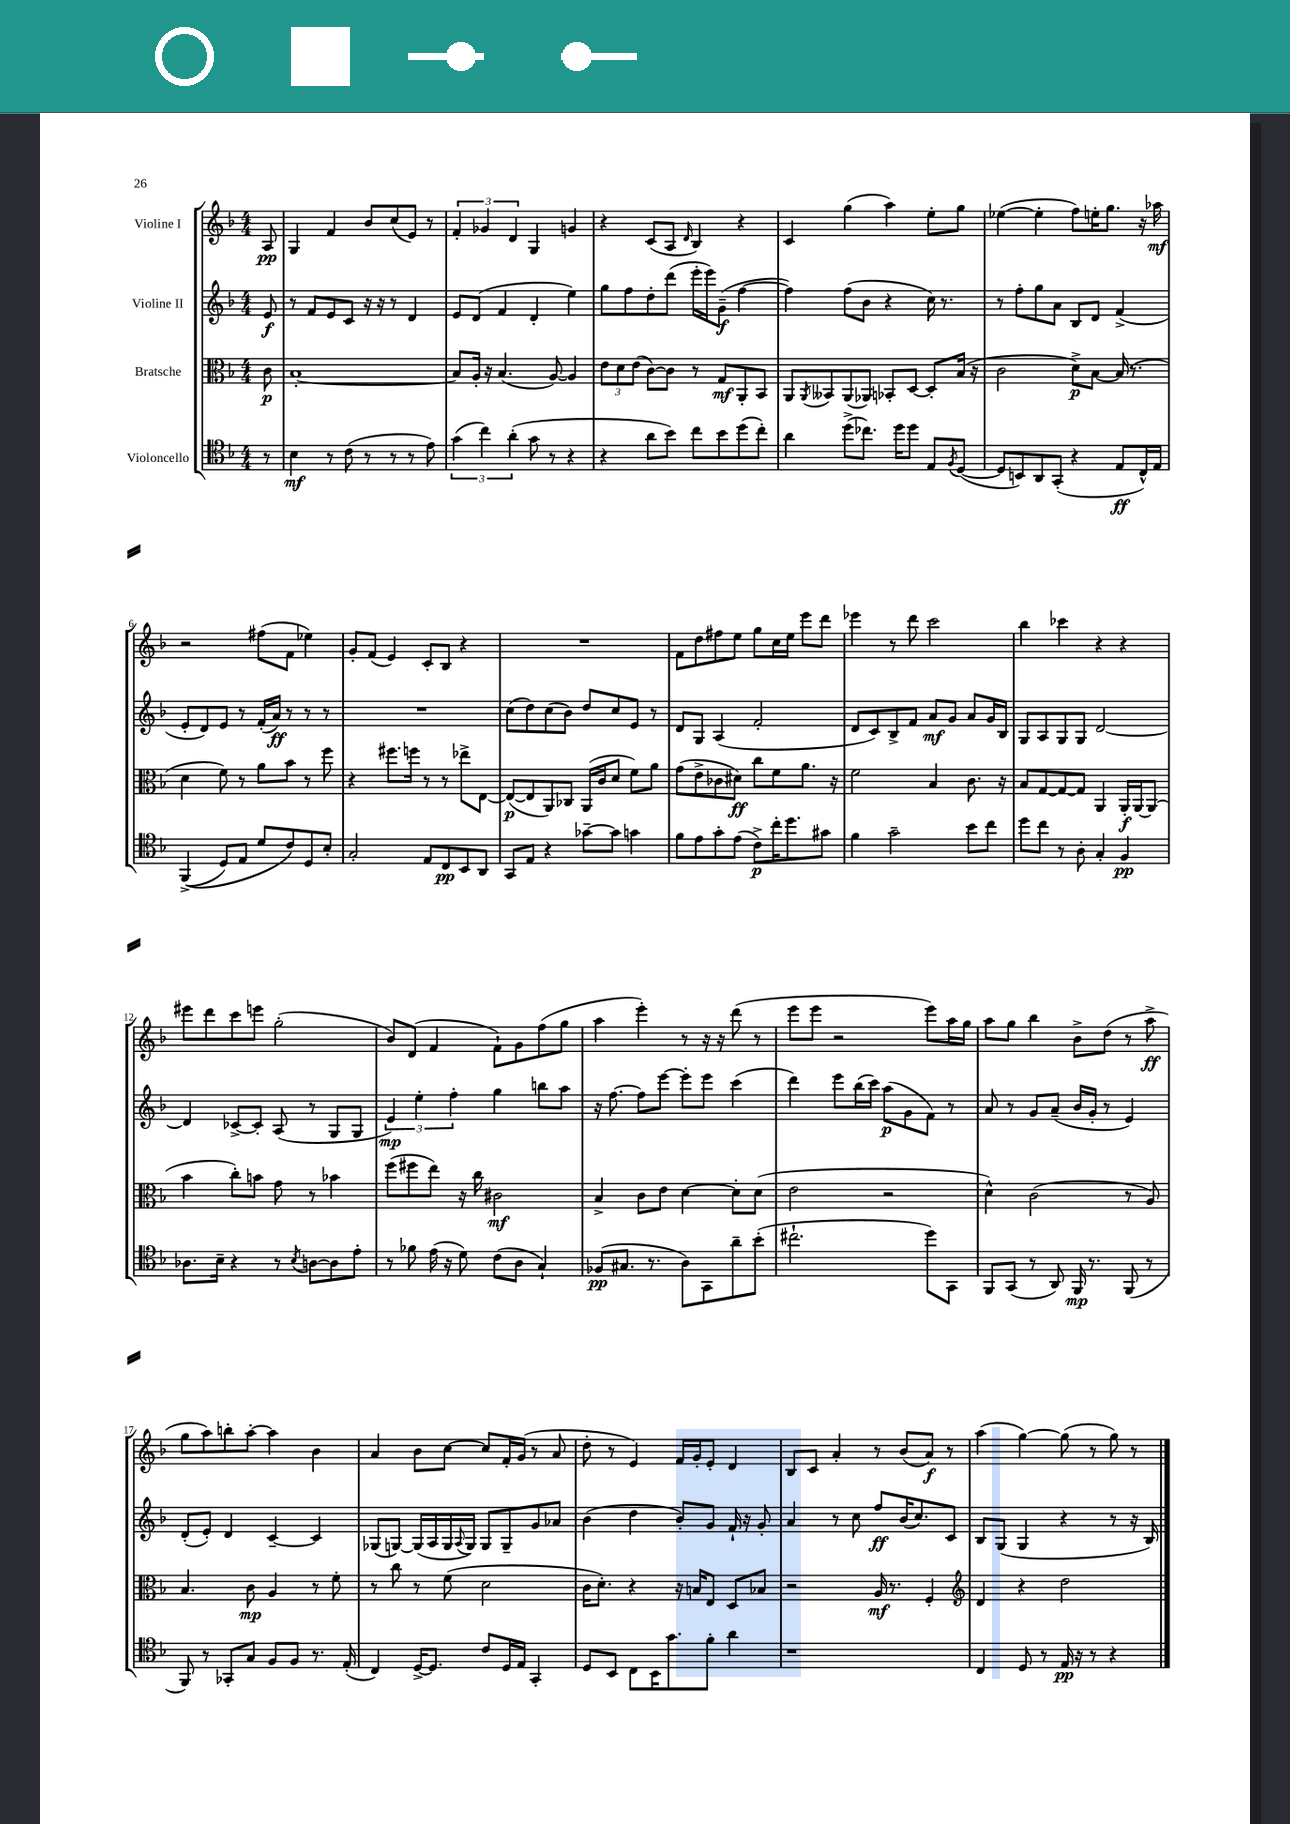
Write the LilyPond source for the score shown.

<<
\new StaffGroup <<
\new Staff = "s0" \with { instrumentName = "Violine I" } {
    \clef treble \key f \major \numericTimeSignature \time 4/4 \partial 8
    a8\pp |
    g4 f'4 bes'8 c''8( e'8) r8 |
    \tuplet 3/2 { f'4-. ges'4 d'4 } g4 g'4 |
    r4 c'8( a8 \grace { d'16 } bes4) r4 |
    c'4 g''4( a''4) e''8-. g''8 |
    ees''4~( ees''4-. f''8) e''16-. g''8. r16 aes''16\mf |
    r2 fis''8( f'8 ees''4) |
    g'8-. f'8( e'4) c'8-. bes8 r4 |
    R1 |
    f'8 d''8 fis''8 e''8 g''8 c''16 e''16 e'''8 d'''8 |
    ees'''4 r8 d'''8 c'''2 |
    bes''4 ces'''4 r4 r4 |
    eis'''8 d'''8 c'''8 e'''8 g''2-.( |
    bes'8) d'8( f'4 f'8-!) g'8 f''8( g''8 |
    a''4 e'''4-.) r8 r16 r16 d'''8( r8 |
    e'''8 e'''8 r2 e'''8) a''16 g''16 |
    a''8 g''8 bes''4 bes'8-> d''8( r8 a''8->\ff |
    g''8 a''8) b''8-. a''8~-. a''4 bes'4 |
    a'4 bes'8 c''8~ c''8 f'16-. g'16( r8 a'8 |
    d''8-. r8 e'4) f'16 g'16-. e'8-. d'4 |
    bes8 c'8 a'4-. r8 bes'8( a'8\f) r8 |
    a''4( g''4~) g''8( r8 g''8) r8 \bar "|." |
}
\new Staff = "s1" \with { instrumentName = "Violine II" } {
    \clef treble \key f \major \numericTimeSignature \time 4/4 \partial 8
    e'8\f |
    r8 f'8 e'8 c'8 r16 r16 r8 d'4 |
    e'8 d'8( f'4 d'4-. e''4) |
    g''8 f''8 d''8-. d'''8( e'''16-. e'''16) g'8--\f( f''4~ |
    f''4) f''8( bes'8 r4 c''16) r8. |
    r8 f''8-. g''8 a'8 bes8 d'8 f'4->( |
    e'8-. d'8) e'8 r8 f'16-.( a'16\ff) r8 r8 r8 |
    R1 |
    c''8( d''8) c''8( bes'8) d''8 c''8 e'8 r8 |
    d'8 g8 a4( f'2-. |
    d'8 c'8) bes8-> f'8 a'8\mf g'8 a'8 g'16 bes16 |
    g8 a8 g8 g8 d'2~ |
    d'4 ces'8~-> ces'8-. a8( r8 g8 g8 |
    \tuplet 3/2 { e'4\mp) e''4-. f''4-. } g''4 b''8 a''8 |
    r16 f''8.~ f''8 e'''8~ e'''8-. e'''8 c'''4( |
    d'''4) e'''8 bes''16( c'''16) a''8\p( g'8 f'8) r8 |
    a'8 r8 g'8 a'8--( bes'16 g'16-. r8 e'4) |
    d'8-.( e'8-.) d'4 c'4~-- c'4 |
    ges8( g8~) g16( a16 g16 \appoggiatura { a8 } g16) g8 g8-- g'8 aes'8 |
    bes'4( d''4 bes'8-.) g'8 f'16-! r16 g'8-. |
    a'4 r8 c''8 f''8\ff bes'16( c''8.) c'8 |
    bes8 g8( g4 r4 r8 r16 bes16) \bar "|." |
}
\new Staff = "s2" \with { instrumentName = "Bratsche" } {
    \clef alto \key f \major \numericTimeSignature \time 4/4 \partial 8
    c'8\p |
    bes1~-. |
    bes8 a16-. r16 bes4.( a8~) a4 |
    \tuplet 3/2 { e'8 d'8 e'8( } c'8~) c'8 r8 g8\mf a,8-. bes,8 |
    a,8 \acciaccatura { a,8 } beses,8 a,8( aes,8) bes,8-. d8~ d8-. bes16( r16 |
    c'2 d'8->\p) bes8~ bes16( r8. |
    d'4 f'8) r8 a'8 bes'8 r8 f''8 |
    r4 fis''8. f''16 r8 r8 ees''8-> e8~ |
    e8~\p( e8 a,8) ces8 a,16( c'16 d'8 f'8) a'8 |
    g'8( e'8-> ces'8 dis'8\ff) c''8 f'8 a'8. r16 |
    f'2 bes4 c'8. r16 |
    bes8 g8~ g8~ g8 a,4 a,16-.\f a,16~ a,8( |
    bes'4 c''8-.) b'8 g'8 r8 bes'4 |
    f''8( fis''8 e''8) r16 c''16 cis'2\mf |
    bes4-> c'8 e'8 d'4~ d'8-. d'8( |
    e'2 r2 |
    d'4-^) c'2( r8 a8) |
    bes4. c'8\mp a4 r8 f'8-. |
    r8 c''8 r8 f'8( d'2 |
    c'16 d'8.-.) r4 r16 b16 e8 d8 bes8 |
    r2 a16\mf r8. f4-. |
    \clef treble d'4 r4 d''2 \bar "|." |
}
\new Staff = "s3" \with { instrumentName = "Violoncello" } {
    \clef tenor \key f \major \numericTimeSignature \time 4/4 \partial 8
    r8 |
    bes4\mf r8 c'8( r8 r8 r8 e'8) |
    \tuplet 3/2 { g'4( c''4) a'4-.( } g'8 r8 r4 |
    r4 a'8 bes'8) c''8 bes'8 d''8( c''8-.) |
    a'4 d''8->( ces''8.) d''16 d''8 e8 \acciaccatura { f8 } d8~( |
    d8 b,8) a,8 g,8-.( r4 e8\ff c16-^) e16 |
    f,4->(\( d8) e8 d'8 c'8\) d8 bes8-. |
    g2-. e8 c8\pp bes,8 a,8 |
    g,8 e8 r4 ges'8~-- ges'8 g'4 |
    f'8 e'8 g'8-. e'8( c'8->\p) c''16-. d''8. gis'8 |
    f'4 g'2-- bes'8 c''8 |
    d''8 c''8 r8 a8-. g4-. f4\pp |
    aes8. bes16-- r4 r8 \acciaccatura { bes8 } a8~ a8 e'8-. |
    r8 fes'8 e'16( r16 d'8) c'8( a8 g4-!) |
    fes8\pp( gis8. r8. a8) g,8 a'8-- bes'8-.( |
    cis''2.-! d''8) g,8 |
    f,8 g,8( r8 a,8) f,16\mp r8. f,8( r8 |
    f,8) r8 ges,8-. g8 f8 f8 r8. e16-.( |
    c4) d16~-> d8. c'8 d16 e16 g,4-. |
    d8 bes,8 c8 bes,16 g'8. f'8-. a'4 |
    r1 |
    c4 d8 r8 e16\pp r16 r8 r4 \bar "|." |
}
>>
>>
